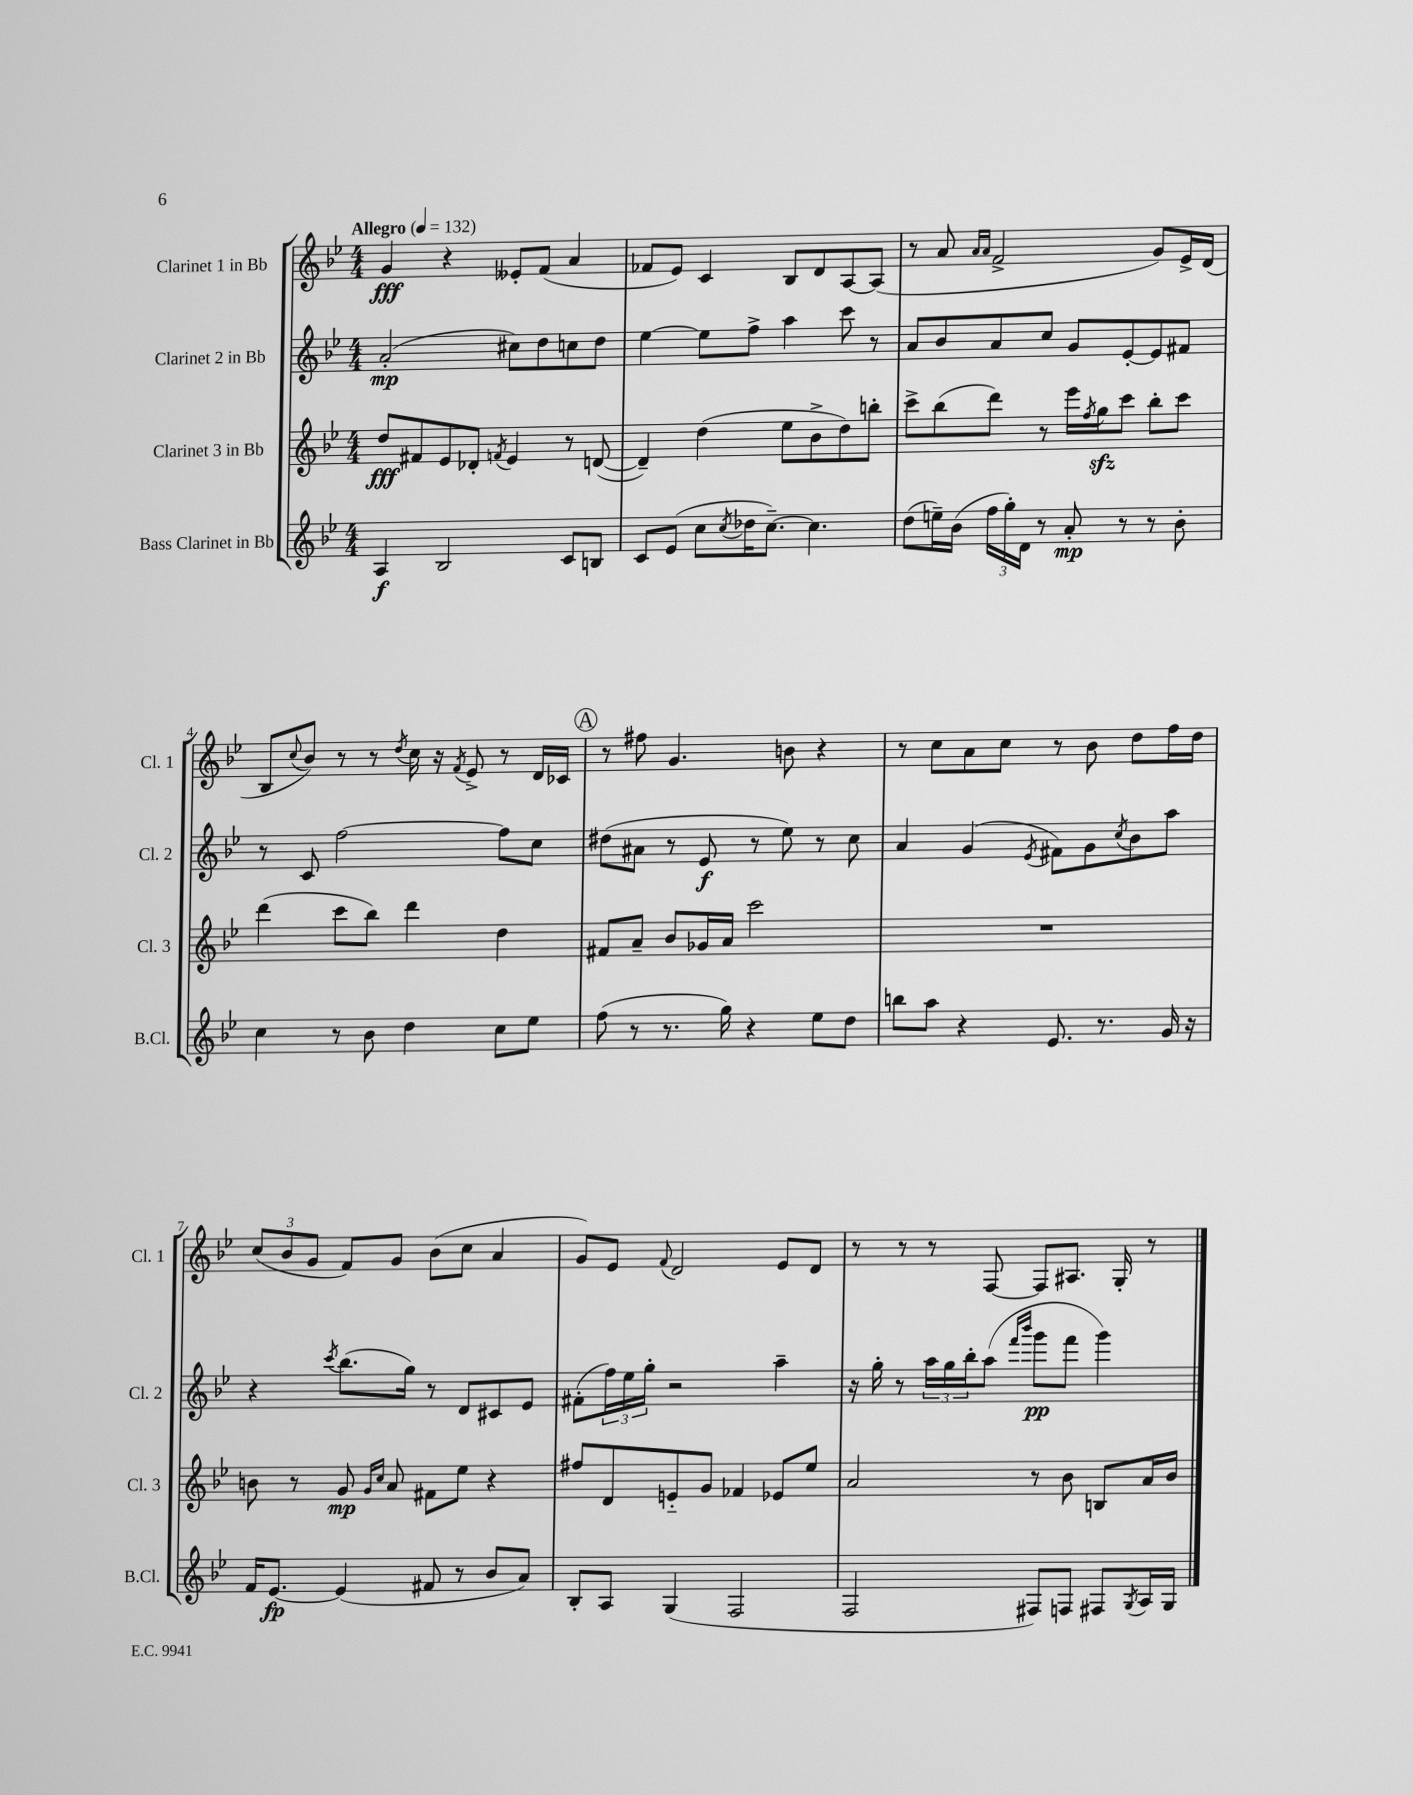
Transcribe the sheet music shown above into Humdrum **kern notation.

**kern	**kern	**kern	**kern
*staff4	*staff3	*staff2	*staff1
*clefG2	*clefG2	*clefG2	*clefG2
*k[b-e-]	*k[b-e-]	*k[b-e-]	*k[b-e-]
*M4/4	*M4/4	*M4/4	*M4/4
*MM132	*MM132	*MM132	*MM132
4A	8dd	(2a'	4g
.	8f#	.	.
2B-	8e-	.	4r
.	8d-'	.	.
.	8qf	.	.
.	4e-	8cc#)	8e--'
.	.	8dd	(8f
8c	8r	8cc	4a
8B	([8d	8dd	.
=	=	=	=
8c	4d~])	[4ee-	8f-
(8e-	.	.	8e-)
8cc	(4dd	8ee-]	4c
8qcc	.	.	.
16dd-	.	8ff^	.
[8.cc~)	.	.	.
.	8ee-	4aa	8B-
4.cc]	8b-^	.	8d
.	8dd)	8ccc	[8A
.	8bb'	8r	(8A]
=	=	=	=
(8dd	8ccc^	8a	8r
16ee~)	(8bb-	8b-	8a
(16b-	.	.	.
.	.	.	16qqa
.	.	.	16qqa
24ff	8ddd)	8a	2f^
24gg')	.	.	.
24d	.	.	.
8r	8r	8cc	.
8a'	16eee-	8g	.
.	8qff	.	.
.	16gg	.	.
8r	8ccc	[8e-'	.
8r	8bb-'	8e-]	8g)
8b-'	8ccc	8f#	16e-^
.	.	.	(16d
=	=	=	=
4cc	(4ddd	8r	8B-
.	.	.	8qqcc
.	.	8c	8b-)
8r	8ccc	[2ff	8r
8b-	8bb-)	.	8r
.	.	.	8qdd
4dd	4ddd	.	16cc
.	.	.	16r
.	.	.	8qf
.	.	.	8e-^
8cc	4dd	8ff]	8r
8ee-	.	8cc	16d
.	.	.	16c-
=	=	=	=
(8ff	8f#	(8dd#	8r
8r	8a~	8a#	8ff#
8.r	8b-	8r	4.g
.	16g-	8e-	.
16gg)	16a	.	.
4r	2ccc	8r	.
.	.	8ee-)	8b
8ee-	.	8r	4r
8dd	.	8cc	.
=	=	=	=
8bb	1r	4a	8r
8aa	.	.	8cc
4r	.	(4g	8a
.	.	.	8cc
.	.	8qe-	.
8.e-	.	8f#)	8r
.	.	8g	8b-
8.r	.	.	.
.	.	8qcc	.
.	.	8b-	8dd
16g	.	8aa	16ff
16r	.	.	16dd
=	=	=	=
16f	8b	4r	(12cc
[8.e-	.	.	.
.	.	.	12b-
.	8r	.	.
.	.	.	12g
.	.	8qccc	.
(4e-]	8g	(8.bb-	8f)
.	16qqg	.	.
.	16qqcc	.	.
.	8a	.	8g
.	.	16gg)	.
8f#	8f#	8r	(8b-
8r	8ee-	8d	8cc
8b-	4r	8c#	4a
8a)	.	8e-	.
=	=	=	=
8B-'	8ff#	(8f#'	8g)
8A	8d	24ff)	8e-
.	.	24ee-	.
.	.	24gg'	.
.	.	.	8qqf
(4G	8e'~	2r	2d
.	8g	.	.
2F	4f-	.	.
.	8e-	4aa~	8e-
.	8ee-	.	8d
=	=	=	=
2F	2a	16r	8r
.	.	16gg'	.
.	.	8r	8r
.	.	24aa	8r
.	.	24gg	.
.	.	24bb-'	.
.	.	(8aa	[8F
.	.	16qqfff	.
.	.	16qqbbb-	.
8F#)	8r	8ggg	8F]
8F	8b-	8fff	8.A#
8F#	8B	4ggg)	.
.	.	.	16G'
8qG	.	.	.
16A	16a	.	8r
16G	16b-	.	.
==	==	==	==
*-	*-	*-	*-
